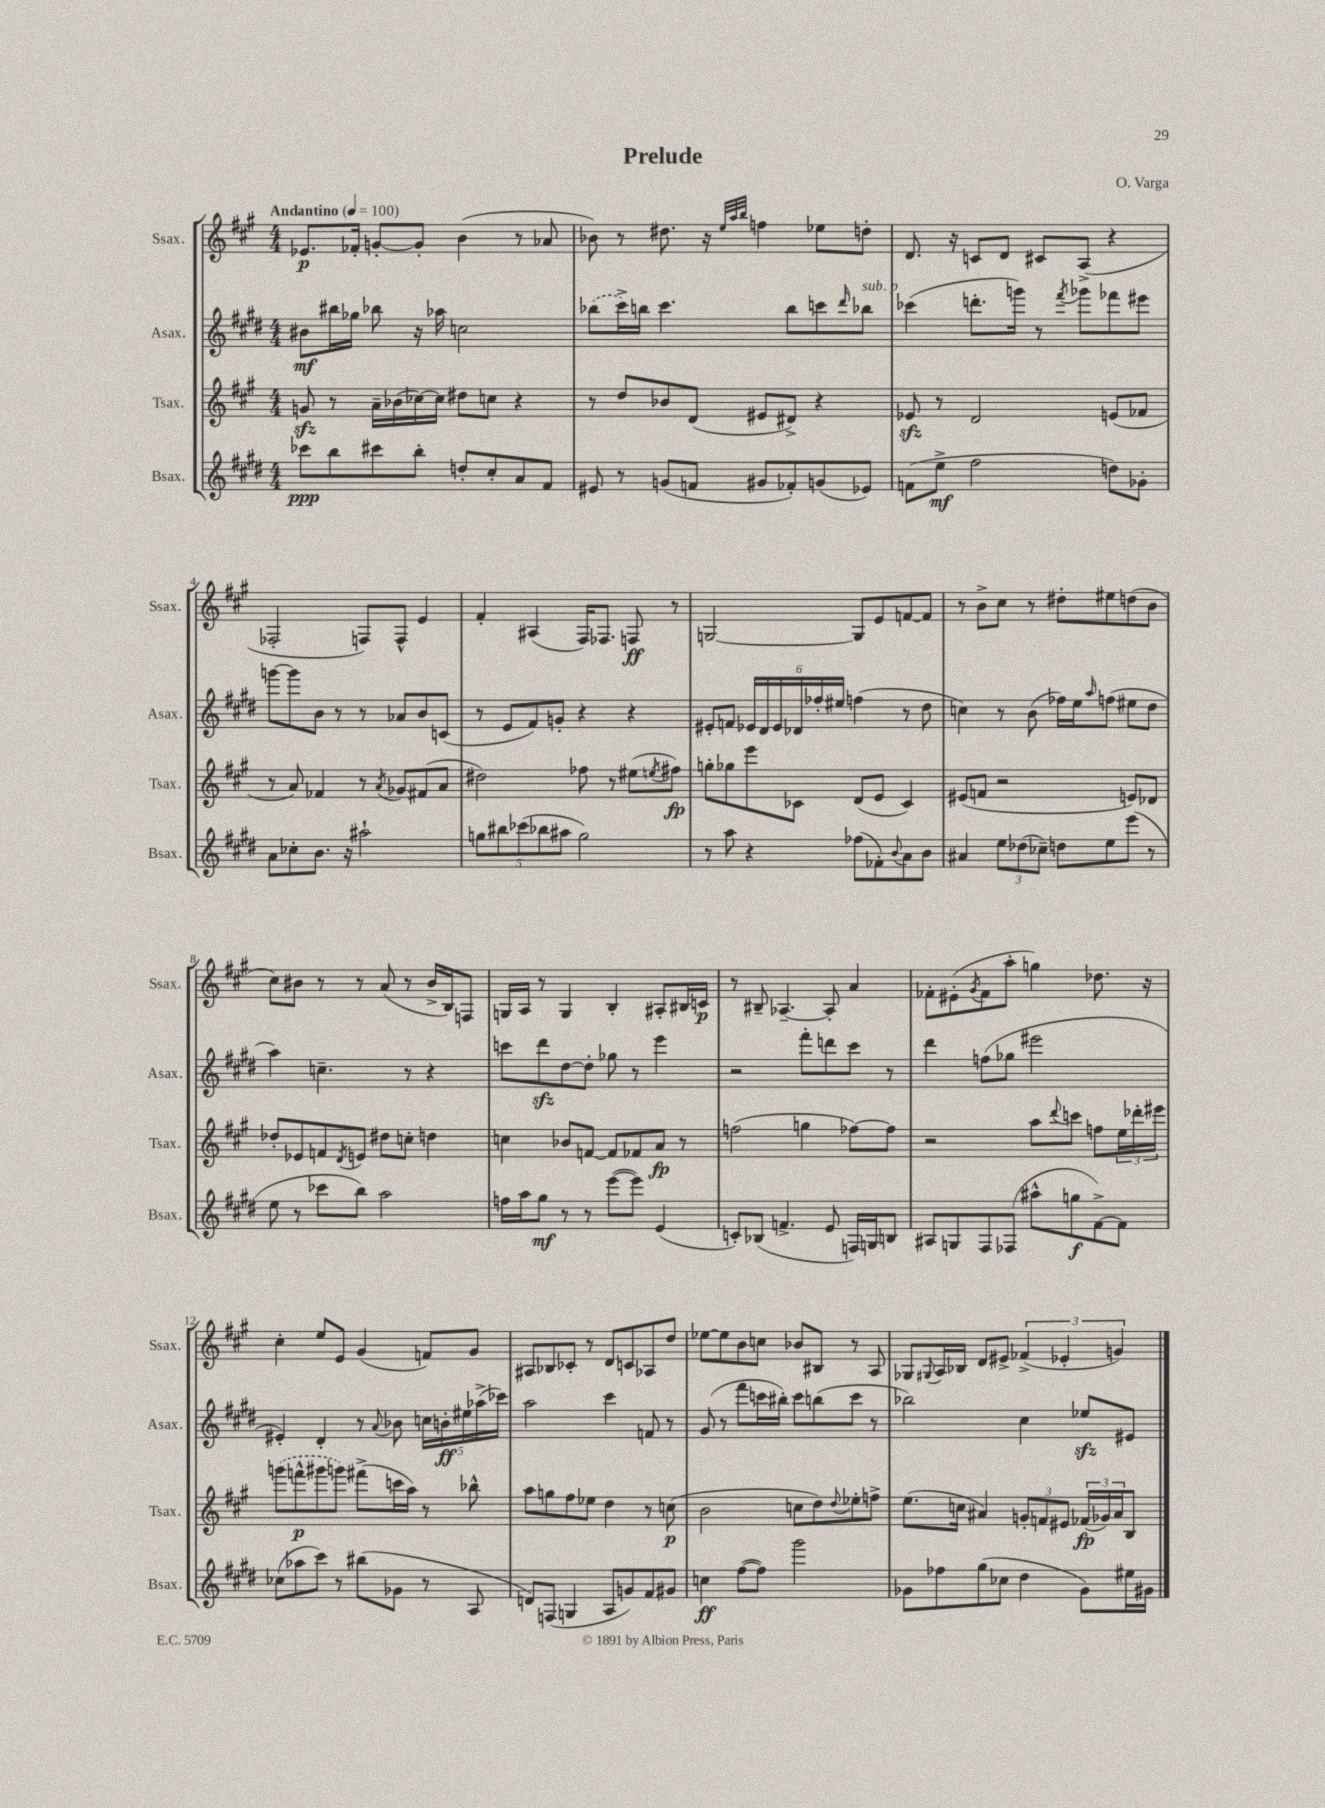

**kern	**dynam	**kern	**dynam	**kern	**dynam	**kern	**dynam
*part4	*part4	*part3	*part3	*part2	*part2	*part1	*part1
*staff4	*staff4	*staff3	*staff3	*staff2	*staff2	*staff1	*staff1
*I"Bsax.	*	*I"Tsax.	*	*I"Asax.	*	*I"Ssax.	*
*I'Bsax.	*	*I'Tsax.	*	*I'Asax.	*	*I'Ssax.	*
*clefG2	*	*clefG2	*	*clefG2	*	*clefG2	*
*k[f#c#g#d#]	*	*k[f#c#g#]	*	*k[f#c#g#d#]	*	*k[f#c#g#]	*
*M4/4	*	*M4/4	*	*M4/4	*	*M4/4	*
*MM100	*	*MM100	*	*MM100	*	*MM100	*
=1	=1	=1	=1	=1	=1	=1	=1
!	!	!	!	!	!	!LO:TX:a:B:t=Andantino	!
8ccc-X\L	ppp	8gnzz/	.	8b#X\L	mf	8.e-X/L	p
8bb\	.	8r	.	16bb#X\L	.	.	.
.	.	.	.	16gg-X\JJ	.	16f-X'/Jk	.
8ccc#X\	.	16a~\LL	.	8bb-X\	.	[8gn'/L	.
.	.	(16b-X\	.	.	.	.	.
8bb'\J	.	[16cc-X\)	.	16r	.	8g'/J]	.
.	.	16cc-\JJ]	.	16aa-X\	.	.	.
8ddn'/L	.	8dd#X\L	.	2ccn\	.	(4b\	.
8cc#'/	.	8ccn\J	.	.	.	.	.
8a/	.	4r	.	.	.	8r	.
8f#/J	.	.	.	.	.	8a-X/	.
=2	=2	=2	=2	=2	=2	=2	=2
8e#X/	.	8r	.	(8bb-X\L	.	8b-X\)	.
8r	.	8dd/L	.	16ccc#^\L)	.	8r	.
.	.	.	.	16bbn\JJ	.	.	.
(8gn/L	.	8b-X/	.	4.ccc#\	.	8.dd#X\	.
8fn/J	.	(8d/J	.	.	.	.	.
.	.	.	.	.	.	16r	.
.	.	.	.	.	.	32qqee/LLL	.
.	.	.	.	.	.	32qqaa/	.
.	.	.	.	.	.	32qqbb/JJJ	.
8g#X/L	.	8e#X/L	.	.	.	4ffn\	.
8f-X'/)	.	8d#X^/J)	.	8bb\L	.	.	.
(8gn/	.	4r	.	8cccn\	.	8ee-X\L	.
.	.	.	.	16qqddd#/	.	.	.
!	!	!	!	!LO:TX:a:i:t=sub. p	!	!	!
8e-X/J)	.	.	.	8bb-X\J	.	8ddn'\J	.
=3	=3	=3	=3	=3	=3	=3	=3
(8fn\L	.	8e-Xzz/	.	(4ccc-X\	.	8.d/	.
8ee^\J	mf	8r	.	.	.	.	.
.	.	.	.	.	.	16r	.
2ff#\	.	2d/	.	8.dddn'\L	.	8cn/L	.
.	.	.	.	.	.	8d/J	.
.	.	.	.	16gggn\Jk)	.	.	.
.	.	.	.	8r	.	8c#X/L	.
.	.	.	.	8qfff#/	.	.	.
.	.	.	.	8ggg-X\L	.	(8A^/J	.
8ddn\L)	.	(8en/L	.	8fff-X\	.	4r	.
8g-X'\J	.	8f-X/J	.	8eee#X\J	.	.	.
!!LO:LB:g=z
=4	=4	=4	=4	=4	=4	=4	=4
8a\L	.	8r	.	[8gggn\L	.	2F-X'/	.
8cc-X'\	.	8a/)	.	8ggg\]	.	.	.
8.b\J	.	4f-X/	.	8b\J	.	.	.
.	.	.	.	8r	.	.	.
16r	.	.	.	.	.	.	.
2aa#X`\	.	8r	.	8r	.	8Fn/L)	.
.	.	8qa/	.	.	.	.	.
.	.	8g-X/L	.	8a-X/L	.	8F^^/J	.
.	.	(8f#X/	.	8b/	.	4e/	.
.	.	8a/J	.	(8cn/J	.	.	.
=5	=5	=5	=5	=5	=5	=5	=5
10ggn\L	.	2dd#X\)	.	8r	.	4f#'/	.
10bb#X\	.	.	.	.	.	.	.
.	.	.	.	8e/L	.	.	.
(10ccc-X\	.	.	.	.	.	.	.
.	.	.	.	8f#/)	.	(4A#X/	.
10bb-X\	.	.	.	.	.	.	.
.	.	.	.	8gn'/J	.	.	.
10aa#X\J	.	.	.	.	.	.	.
2gg\)	.	8ff-X\	.	4r	.	16F#/KL)	.
.	.	.	.	.	.	8.F-X/J	.
.	.	8r	.	.	.	.	.
.	.	(8ee#X\L	.	4r	.	8Fn/	ff
.	.	8qeen/	.	.	.	.	.
.	.	8ff#X\J)	fp	.	.	8r	.
=6	=6	=6	=6	=6	=6	=6	=6
8r	.	8ggn'\L	.	8e#X'/L	.	[2Gn/	.
8aa\	.	8gg-X\	.	8fn/J	.	.	.
4r	.	8eee\	.	24e-X/LL	.	.	.
.	.	.	.	24d#/	.	.	.
.	.	.	.	24e-/	.	.	.
.	.	8c-X\J	.	24d-X/	.	.	.
.	.	.	.	24ff-X'/	.	.	.
.	.	.	.	24ee#X/JJ	.	.	.
(8ff-X\L	.	(8d/L	.	(4ffn\	.	8G/L]	.
8f-X'\)	.	8e/J	.	.	.	8e/	.
8qqb/	.	.	.	.	.	.	.
8a\	.	4c-/)	.	8r	.	[8fn/	.
8b\J	.	.	.	8dd#\	.	8f/J]	.
=7	=7	=7	=7	=7	=7	=7	=7
4a#X/	.	(8e#X/L	.	4ccn\)	.	8r	.
.	.	8fn/J	.	.	.	8b^\L	.
12ee\L	.	2r	.	8r	.	8cc#\J	.
(12dd-X\	.	.	.	.	.	.	.
.	.	.	.	(8b\	.	8r	.
12cc-X~\J)	.	.	.	.	.	.	.
8ddn\L	.	.	.	16ff-X\LL)	.	8dd#X'\L	.
.	.	.	.	16ee\J	.	.	.
.	.	.	.	16qqaa/	.	.	.
8ee\	.	.	.	(8ffn\J	.	8ee#X\	.
(8eee\J	.	8en/L)	.	8ee#X\L	.	(8ddn\	.
8r	.	8d-X/J	.	8dd#\J	.	8b\J	.
!!LO:LB:g=z
=8	=8	=8	=8	=8	=8	=8	=8
8ee\	.	8dd-X'/L	.	4aa\)	.	8cc#\L)	.
8r	.	8e-X/	.	.	.	8b#X\J	.
8ccc-X\L	.	8fn/	.	4.ccn~\	.	8r	.
.	.	8qd/	.	.	.	.	.
8bb\J)	.	8en/J	.	.	.	8r	.
2aa\	.	8dd#X\L	.	.	.	(8a/	.
.	.	8ccn'\J	.	8r	.	8r	.
.	.	4ddn\	.	4r	.	16b#^/LL	.
.	.	.	.	.	.	16B/J)	.
.	.	.	.	.	.	8Fn/J	.
=9	=9	=9	=9	=9	=9	=9	=9
16ffn\LL	.	4ccn\	.	8cccn\L	.	16Gn/LL	.
16aa\J	.	.	.	.	.	16A/JJ	.
8gg#\J	mf	.	.	8ddd#zz\	.	8r	.
8r	.	8b-X/L	.	[8dd#\	.	4G/	.
8r	.	[8fn/J	.	8dd#'\J]	.	.	.
([8eee\L	.	8f/L]	.	8gg-X\	.	4B'/	.
8eee\J])	.	8f-X/	.	8r	.	.	.
(4e/	.	8a/J	fp	4eee\	.	8A#X'/L	.
.	.	8r	.	.	.	16B#X/L	.
.	.	.	.	.	.	16cn/JJ	p
=10	=10	=10	=10	=10	=10	=10	=10
8cn'/L)	.	(2ffn\	.	2r	.	8r	.
(8B-X/J	.	.	.	.	.	8B#X~/	.
4.fn^/	.	.	.	.	.	[4.A-X~/	.
.	.	4ggn\	.	8fff#'\L	.	.	.
8e/	.	.	.	8dddn\	.	8A-'/]	.
16Fn/LL)	.	[8ff-X\L)	.	8ccc#\J	.	4a/	.
16Gn/J	.	.	.	.	.	.	.
8Bn/J	.	8ff-\J]	.	8r	.	.	.
=11	=11	=11	=11	=11	=11	=11	=11
8A#X/L	.	2r	.	4ddd#\	.	8f-X'\L	.
8Gn/	.	.	.	.	.	(8e#X'\	.
.	.	.	.	.	.	8qg#/	.
8F#/	.	.	.	(8ffn\L	.	8f-\	.
(8F-X/J	.	.	.	8gg-X\J	.	8aa'\J	.
8aa#X^^\L	.	8aa\L	.	2eee#X\	.	4ggn\)	.
.	.	8qqddd/	.	.	.	.	.
8ggn\	f	8cccn\J	.	.	.	.	.
[8f#^\)	.	8ffn\L	.	.	.	8.dd-X\	.
8f#\J]	.	24ee\L	.	.	.	.	.
.	.	24ddd-X'\	.	.	.	.	.
.	.	.	.	.	.	16r	.
.	.	24eee#X\JJ	.	.	.	.	.
!!LO:LB:g=z
=12	=12	=12	=12	=12	=12	=12	=12
(8cc-X\L	.	(8gggn\L	.	4e#X'/)	.	4cc#'\	.
8aa-X\	.	8fffn^^\	p	.	.	.	.
8ccc#\J)	.	8ggg#X\	.	4d#'/	.	8ee/L	.
8r	.	8gggn\J)	.	.	.	8e/J	.
(8bb#X\L	.	(8fff#X^\L	.	8r	.	(4g#/	.
.	.	.	.	8qqa/	.	.	.
8g-X\J	.	16cccn\L	.	8b-X\	.	.	.
.	.	16aa\JJ)	.	.	.	.	.
8r	.	8r	.	20ccn\LL	.	8fn/L)	.
.	.	.	.	20bn'\	ff	.	.
.	.	.	.	20ee#X\	.	.	.
8A/	.	8bb-X^^\	.	.	.	8g#/J	.
.	.	.	.	(20aa-X^\	.	.	.
.	.	.	.	20ccc-X\JJ)	.	.	.
=13	=13	=13	=13	=13	=13	=13	=13
8dn/L)	.	8aa\L	.	2aa\	.	8A#X/L	.
(8Fn/J	.	8ggn\	.	.	.	8B-X/	.
4Gn/	.	8ff#\	.	.	.	8c-X'/J	.
.	.	8ee-X\J	.	.	.	8r	.
8A/L	.	4dd\	.	4ccc#\	.	8d/L	.
8gn/)	.	.	.	.	.	8cn/	.
8f#/	.	8r	.	8fn/	.	8A-X/	.
8g#X/J	.	(8ccn\	p	8r	.	8dd/J	.
=14	=14	=14	=14	=14	=14	=14	=14
4ccn\	ff	2b\	.	(8g#/	.	[8ee-X\L	.
.	.	.	.	8r	.	8ee-\]	.
([8ff#\L	.	.	.	8fff#\L	.	8b\	.
8ff#\J])	.	.	.	16cccn\L	.	8ccn\J	.
.	.	.	.	16bb#X'\JJ)	.	.	.
2ggg#\	.	8ccn\L	.	8ccc\L	.	8b-X/L	.
.	.	8dd\)	.	(8bbn\	.	8B#X/J	.
.	.	8qqdd/	.	.	.	.	.
.	.	8ee-X'\	.	8ccc\J	.	8r	.
.	.	8ffn^\J	.	8r	.	8A/	.
=15	=15	=15	=15	=15	=15	=15	=15
8g-X\L	.	(8.ee\L	.	2bb-X\)	.	8G-X/L	.
.	.	.	.	.	.	8qqG#X/	.
8ff-X\	.	.	.	.	.	16A/L	.
.	.	16ccn\Jk	.	.	.	16B-X/JJ	.
(8gg#\	.	4a#X/)	.	.	.	8d/L	.
8cc-X\J	.	.	.	.	.	8e#X^/J	.
4dd#\	.	12gn'/L	.	4cc#\	.	(6f-X^/	.
.	.	12fn/	.	.	.	.	.
.	.	12e#X/J	.	.	.	6e-X'/	.
8g-\L)	.	(24f-X/LL	fp	8ee-Xzz/L	.	.	.
.	.	24g-X/)	.	.	.	.	.
.	.	24a#/J	.	.	.	6gn/)	.
16ee#X\L	.	8B/J	.	8e#X/J	.	.	.
16g#X\JJ	.	.	.	.	.	.	.
==	==	==	==	==	==	==	==
*-	*-	*-	*-	*-	*-	*-	*-
